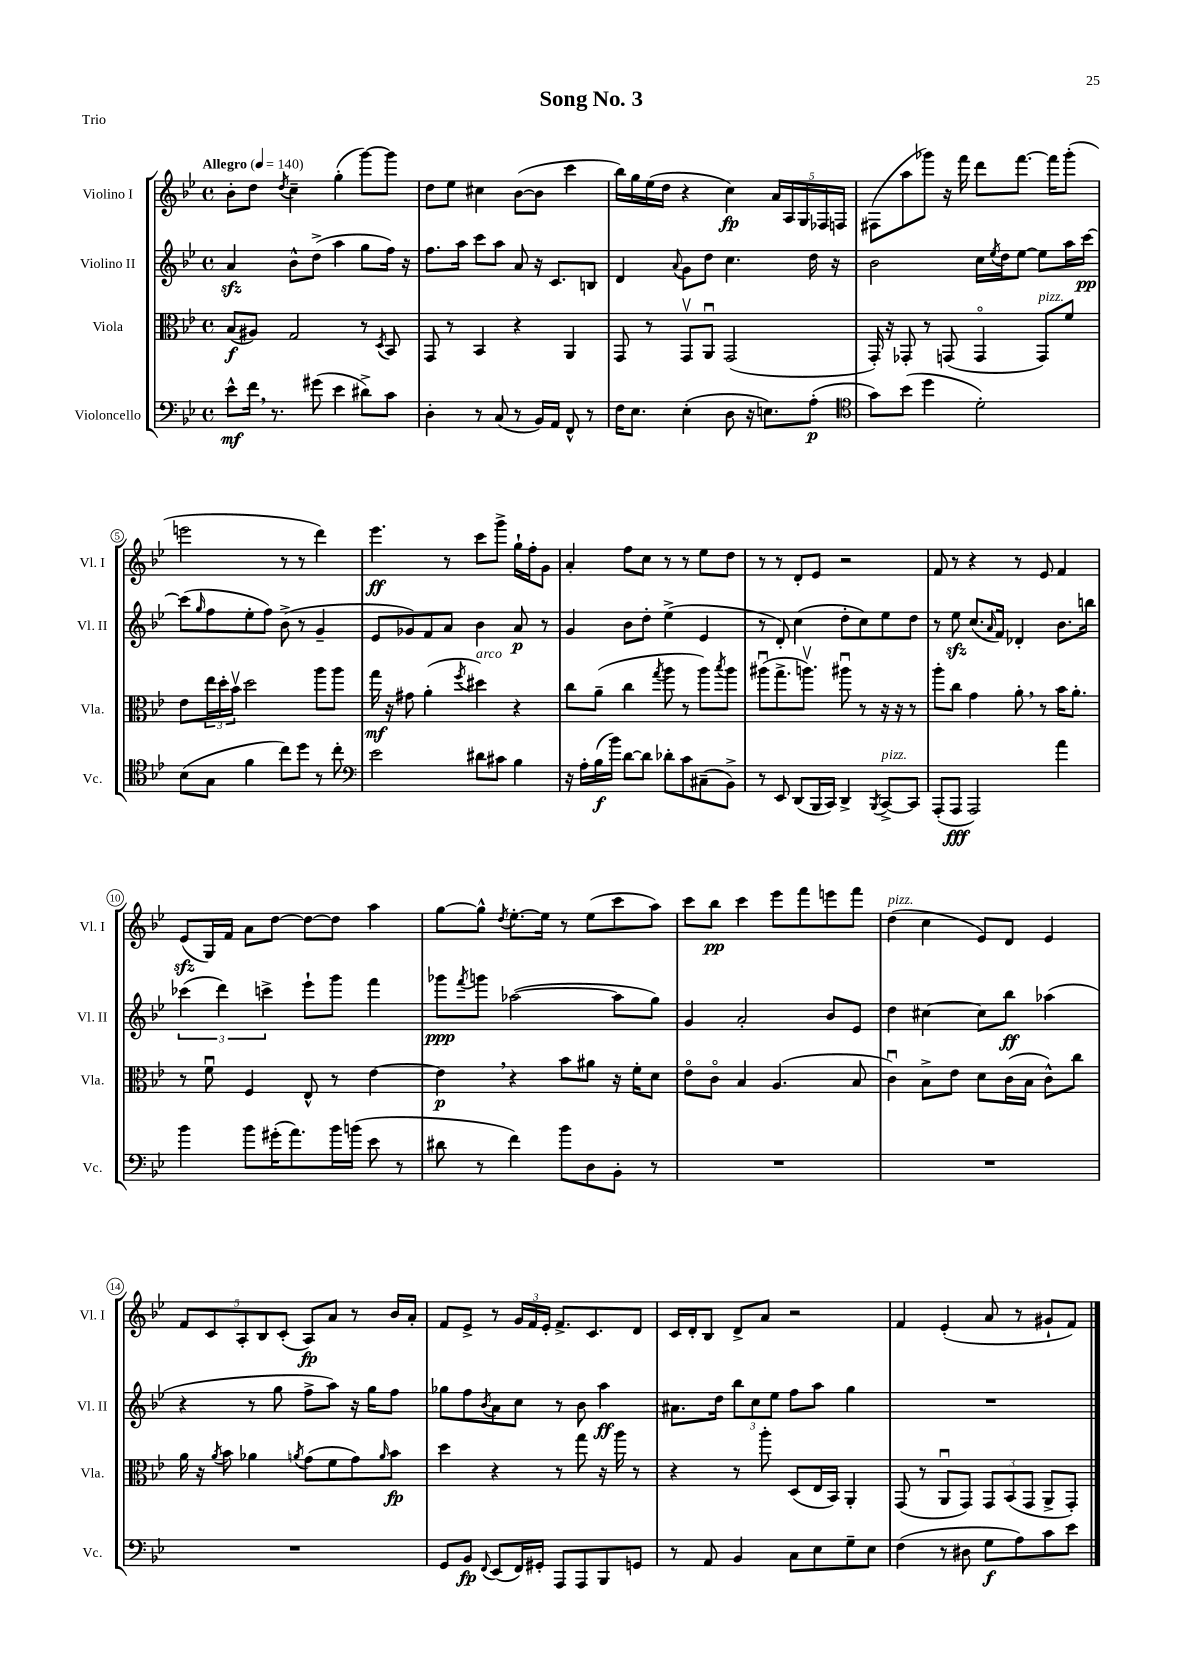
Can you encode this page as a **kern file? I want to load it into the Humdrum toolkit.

**kern	**dynam	**kern	**dynam	**kern	**dynam	**kern	**dynam
*part4	*part4	*part3	*part3	*part2	*part2	*part1	*part1
*staff4	*staff4	*staff3	*staff3	*staff2	*staff2	*staff1	*staff1
*I"Violoncello	*	*I"Viola	*	*I"Violino II	*	*I"Violino I	*
*I'Vc.	*	*I'Vla.	*	*I'Vl. II	*	*I'Vl. I	*
*clefF4	*	*clefC3	*	*clefG2	*	*clefG2	*
*k[b-e-]	*	*k[b-e-]	*	*k[b-e-]	*	*k[b-e-]	*
*M4/4	*	*M4/4	*	*M4/4	*	*M4/4	*
*met(c)	*	*met(c)	*	*met(c)	*	*met(c)	*
*MM140	*	*MM140	*	*MM140	*	*MM140	*
=1	=1	=1	=1	=1	=1	=1	=1
!	!	!	!	!	!	!LO:TX:a:B:t=Allegro	!
8e-^^\L	mf	(8B-/L	f	4azz/	.	8b-'\L	.
16f,\Jk	.	8A#X/J)	.	.	.	8dd\J	.
8.r	.	.	.	.	.	.	.
.	.	.	.	.	.	8qdd/	.
.	.	2G/	.	8b-^^\L	.	4cc~\	.
(8g#X\	.	.	.	(8dd^\J	.	.	.
4e-\	.	.	.	4aa\	.	(4gg'\	.
8d#X^\L)	.	8r	.	8gg\L	.	[8ggg\L)	.
.	.	8qD/	.	.	.	.	.
8c\J	.	8BB-/	.	16ff\Jk)	.	8ggg\J]	.
.	.	.	.	16r	.	.	.
=2	=2	=2	=2	=2	=2	=2	=2
4D'\	.	8GG/	.	8.ff\L	.	8dd\L	.
.	.	8r	.	.	.	8ee-\J	.
.	.	.	.	16aa\Jk	.	.	.
8r	.	4BB-/	.	8ccc\L	.	4cc#X\	.
(8C/	.	.	.	8aa\J	.	.	.
8r	.	4r	.	8a/	.	([8b-\L	.
16BB-/LL)	.	.	.	16r	.	8b-\J]	.
16AA/JJ	.	.	.	8.c/L	.	.	.
8FF^^/	.	4AA/	.	.	.	4ccc\	.
8r	.	.	.	8Bn/J	.	.	.
=3	=3	=3	=3	=3	=3	=3	=3
16F\KL	.	8GG/	.	4d/	.	16bb-\LL)	.
8.E-\J	.	.	.	.	.	16gg\	.
.	.	8r	.	.	.	(16ee-\	.
.	.	.	.	.	.	16dd\JJ	.
.	.	.	.	8qqa/	.	.	.
(4E-'\	.	8GGv/L	.	8g\L	.	4r	.
.	.	8AAu/J	.	8dd\J	.	.	.
8D\	.	(2GG/	.	4.cc\	.	4cc\)	fp
16r	.	.	.	.	.	.	.
8.En\L)	.	.	.	.	.	.	.
.	.	.	.	.	.	20a/LL	.
.	.	.	.	.	.	20A/	.
.	.	.	.	.	.	20G/	.
(8A'\J	p	.	.	16dd\	.	.	.
.	.	.	.	.	.	20F-X/	.
.	.	.	.	16r	.	.	.
.	.	.	.	.	.	20Fn/JJ	.
=4	=4	=4	=4	=4	=4	=4	=4
*clefC4	*	*	*	*	*	*	*
8g\L)	.	16GG'/)	.	2b-\	.	(8F#X\L	.
.	.	16r	.	.	.	.	.
(8b-\J	.	8GG-X'/	.	.	.	8aa\	.
4dd\	.	8r	.	.	.	8ggg-X\J)	.
.	.	(8GGn/	.	.	.	16r	.
.	.	.	.	.	.	16fff\	.
2d'\)	.	4GG/	.	16cc\LL	.	8ddd\L	.
.	.	.	.	8qee-/	.	.	.
.	.	.	.	16dd\J	.	.	.
.	.	.	.	[8ee-\J	.	[8.fff\J	.
!	!	!LO:TX:a:i:t=pizz.	!	!	!	!	!
.	.	8GG/L)	.	8ee-\L]	.	.	.
.	.	.	.	.	.	16fff\KL]	.
.	.	8f/J	.	16aa\L	.	(8ggg-'\J	.
.	.	.	.	[16ccc\JJ	pp	.	.
!!LO:LB:g=z
=5	=5	=5	=5	=5	=5	=5	=5
(8B-\L	.	8e-\L	.	(8ccc\L]	.	2eeen\	.
.	.	.	.	16qqgg/	.	.	.
8G\J	.	24ee-\L	.	8ff\	.	.	.
.	.	24dd'\	.	.	.	.	.
.	.	24b-v\JJ	.	.	.	.	.
4f\	.	2dd\	.	8ee-'\	.	.	.
.	.	.	.	8ff\J)	.	.	.
8cc\L)	.	.	.	(8b-^\	.	8r	.
8dd\J	.	.	.	8r	.	8r	.
8r	.	8aa\L	.	4g~/	.	4ddd\)	.
8cc'\	.	8aa\J	.	.	.	.	.
=6	=6	=6	=6	=6	=6	=6	=6
*clefF4	*	*	*	*	*	*	*
2e-\	.	16gg\	mf	8e-/L	.	4.eee-\	ff
.	.	16r	.	.	.	.	.
.	.	8g#X\	.	8g-X/)	.	.	.
.	.	(4a'\	.	8f/	.	.	.
.	.	.	.	8a/J	.	8r	.
.	.	8qff/	.	.	.	.	.
!	!	!LO:TX:a:i:t=arco	!	!	!	!	!
8d#X\L	.	4dd#X\)	.	4b-\	.	8ccc\L	.
8c#X\J	.	.	.	.	.	8ggg^\J	.
4B-\	.	4r	.	8a/	p	16gg`\LL	.
.	.	.	.	.	.	16ff'\J	.
.	.	.	.	8r	.	8g\J	.
=7	=7	=7	=7	=7	=7	=7	=7
16r	.	8cc\L	.	4g/	.	4a'/	.
16A'\LL	.	.	.	.	.	.	.
(16B-\	f	(8a~\J	.	.	.	.	.
16b-\JJ)	.	.	.	.	.	.	.
[8d\L	.	4cc\	.	8b-\L	.	8ff\L	.
8d\J]	.	.	.	8dd'\J	.	8cc\J	.
.	.	8qgg/	.	.	.	.	.
8d-X'\L	.	8aa\	.	(4ee-^\	.	8r	.
8c\	.	8r	.	.	.	8r	.
(8C#X~\	.	8aa\L)	.	4e-/	.	8ee-\L	.
.	.	8qbb-/	.	.	.	.	.
8BB-^\J)	.	8aa\J	.	.	.	8dd\J	.
=8	=8	=8	=8	=8	=8	=8	=8
8r	.	(8aa#Xu\L	.	8r	.	8r	.
8EE-/	.	8.gg^\	.	8d'/)	.	8r	.
(8DD/L	.	.	.	(4cc\	.	8d'/L	.
.	.	8.aanv\J)	.	.	.	.	.
16BBB-/L	.	.	.	.	.	8e-/J	.
16CC/JJ)	.	.	.	.	.	.	.
4DD^/	.	8aa#Xu\	.	8dd'\L	.	2r	.
.	.	8r	.	8cc\)	.	.	.
8qBBB-/	.	.	.	.	.	.	.
!LO:TX:a:i:t=pizz.	!	!	!	!	!	!	!
[8CC^/L	.	16r	.	8ee-\	.	.	.
.	.	16r	.	.	.	.	.
8CC/J]	.	8r	.	8dd\J	.	.	.
=9	=9	=9	=9	=9	=9	=9	=9
(8AAA'/L	.	8aa'\L	.	8r	.	8f/	.
8AAA/J	fff	8cc\J	.	8ee-zz\	.	8r	.
2AAA/)	.	4g\	.	(8.cc/L	.	4r	.
.	.	.	.	16qqa/	.	.	.
.	.	.	.	16f/Jk)	.	.	.
.	.	8a',\	.	4d-X'/	.	8r	.
.	.	8r	.	.	.	8e-/	.
4a\	.	16b-\KL	.	8.b-\L	.	4f/	.
.	.	8.a'\J	.	.	.	.	.
.	.	.	.	16bbn\Jk	.	.	.
!!LO:LB:g=z
=10	=10	=10	=10	=10	=10	=10	=10
4b-\	.	8r	.	(6ccc-X\	.	(8e-zz/L	.
.	.	8fu\	.	.	.	16G/L)	.
.	.	.	.	6ddd\)	.	.	.
.	.	.	.	.	.	16f/JJ	.
8b-\L	.	4F/	.	.	.	8a\L	.
.	.	.	.	6cccn^\	.	.	.
(16g#X'\K	.	.	.	.	.	[8dd\J	.
8.a\)	.	.	.	.	.	.	.
.	.	8E-^^/	.	8eee-`\L	.	8dd\L_	.
16b-\L	.	8r	.	8ggg\J	.	8dd\J]	.
(16bn\JJ	.	.	.	.	.	.	.
8e-\	.	[4e-\	.	4fff\	.	4aa\	.
8r	.	.	.	.	.	.	.
=11	=11	=11	=11	=11	=11	=11	=11
8d#X\	.	4e-,\]	p	8ggg-X\L	ppp	[8gg\L	.
.	.	.	.	8qfff/	.	.	.
8r	.	.	.	8gggn\J	.	8gg^^\J]	.
.	.	.	.	.	.	8qdd/	.
4f\)	.	4r	.	([2aa-X\	.	[8.ee-'\L	.
.	.	.	.	.	.	16ee-\Jk]	.
8b-\L	.	8b-\L	.	.	.	8r	.
8D\	.	8a#X\J	.	.	.	(8ee-\L	.
8BB-'\J	.	16r	.	8aa-\L]	.	8ccc\	.
.	.	16f'\KL	.	.	.	.	.
8r	.	8d\J	.	8gg\J)	.	8aa\J)	.
=12	=12	=12	=12	=12	=12	=12	=12
1r	.	8e-\L	.	4g/	.	8ccc\L	.
.	.	8c\J	.	.	.	8bb-\J	pp
.	.	4B-/	.	2a'/	.	4ccc\	.
.	.	(4.A/	.	.	.	8eee-\L	.
.	.	.	.	.	.	8fff\	.
.	.	.	.	8b-/L	.	8eeen\	.
.	.	8B-/	.	8e-/J	.	8fff\J	.
=13	=13	=13	=13	=13	=13	=13	=13
!	!	!	!	!	!	!LO:TX:a:i:t=pizz.	!
1r	.	4cu\)	.	4dd\	.	(4dd\	.
.	.	8B-^\L	.	[4cc#X\	.	4cc\	.
.	.	8e-\J	.	.	.	.	.
.	.	8d\L	.	8cc#\L]	.	8e-/L)	.
.	.	(16c\L	.	8bb-\J	ff	8d/J	.
.	.	16B-\JJ	.	.	.	.	.
.	.	8c^^\L)	.	(4aa-X\	.	4e-/	.
.	.	8cc\J	.	.	.	.	.
!!LO:LB:g=z
=14	=14	=14	=14	=14	=14	=14	=14
1r	.	16a\	.	4r	.	10f/L	.
.	.	16r	.	.	.	.	.
.	.	.	.	.	.	10c/	.
.	.	8qa/	.	.	.	.	.
.	.	8b-\	.	.	.	.	.
.	.	.	.	.	.	10A'/	.
.	.	4a-X\	.	8r	.	.	.
.	.	.	.	.	.	10B-/	.
.	.	.	.	8gg\	.	.	.
.	.	.	.	.	.	(10c'/J	.
.	.	8qan/	.	.	.	.	.
.	.	(8g\L	.	8ff^\L	.	8A/L)	fp
.	.	8f\	.	8aa\J)	.	8a/J	.
.	.	8g\)	.	16r	.	8r	.
.	.	.	.	16gg\KL	.	.	.
.	.	16qqa/	.	.	.	.	.
.	.	8b-\J	fp	8ff\J	.	16b-/LL	.
.	.	.	.	.	.	16a'/JJ	.
=15	=15	=15	=15	=15	=15	=15	=15
8GG/L	.	4dd\	.	8gg-X\L	.	8f/L	.
8BB-/J	fp	.	.	8ff\	.	8e-^/J	.
8qqFF/	.	.	.	8qb-/	.	.	.
(8EE-/L	.	4r	.	8a\	.	8r	.
16FF/L)	.	.	.	8cc\J	.	24g/LL	.
.	.	.	.	.	.	24f/	.
16GG#X'/JJ	.	.	.	.	.	.	.
.	.	.	.	.	.	24e-'/JJ	.
8AAA/L	.	8r	.	8r	.	8.f^/L	.
8AAA/	.	8gg\	.	8b-\	.	.	.
.	.	.	.	.	.	8.c/	.
8BBB-/	.	16r	.	4aa\	ff	.	.
.	.	16aa\	.	.	.	.	.
8GGn/J	.	8r	.	.	.	8d/J	.
=16	=16	=16	=16	=16	=16	=16	=16
8r	.	4r	.	8.a#X\L	.	16c/LL	.
.	.	.	.	.	.	16d'/J	.
8AA/	.	.	.	.	.	8B-/J	.
.	.	.	.	16dd\Jk	.	.	.
4BB-/	.	8r	.	12bb-\L	.	8d^/L	.
.	.	.	.	12cc\	.	.	.
.	.	8aa'\	.	.	.	8a/J	.
.	.	.	.	12ee-\J	.	.	.
8C\L	.	(8D/L	.	8ff\L	.	2r	.
8E-\	.	16E-/L	.	8aa\J	.	.	.
.	.	16BB-/JJ)	.	.	.	.	.
8G~\	.	4AA'/	.	4gg\	.	.	.
8E-\J	.	.	.	.	.	.	.
=17	=17	=17	=17	=17	=17	=17	=17
(4F\	.	(8GG/	.	1r	.	4f/	.
.	.	8r	.	.	.	.	.
8r	.	8AAu/L	.	.	.	(4e-'/	.
8D#X\	.	8GG/J)	.	.	.	.	.
8G\L	f	12GG/L	.	.	.	8a/	.
.	.	(12BB-/	.	.	.	.	.
8A\)	.	.	.	.	.	8r	.
.	.	12GG/J	.	.	.	.	.
8c\	.	8AA^/L	.	.	.	8g#X`/L	.
8e-\J	.	8GG'/J)	.	.	.	8f/J)	.
==	==	==	==	==	==	==	==
*-	*-	*-	*-	*-	*-	*-	*-
